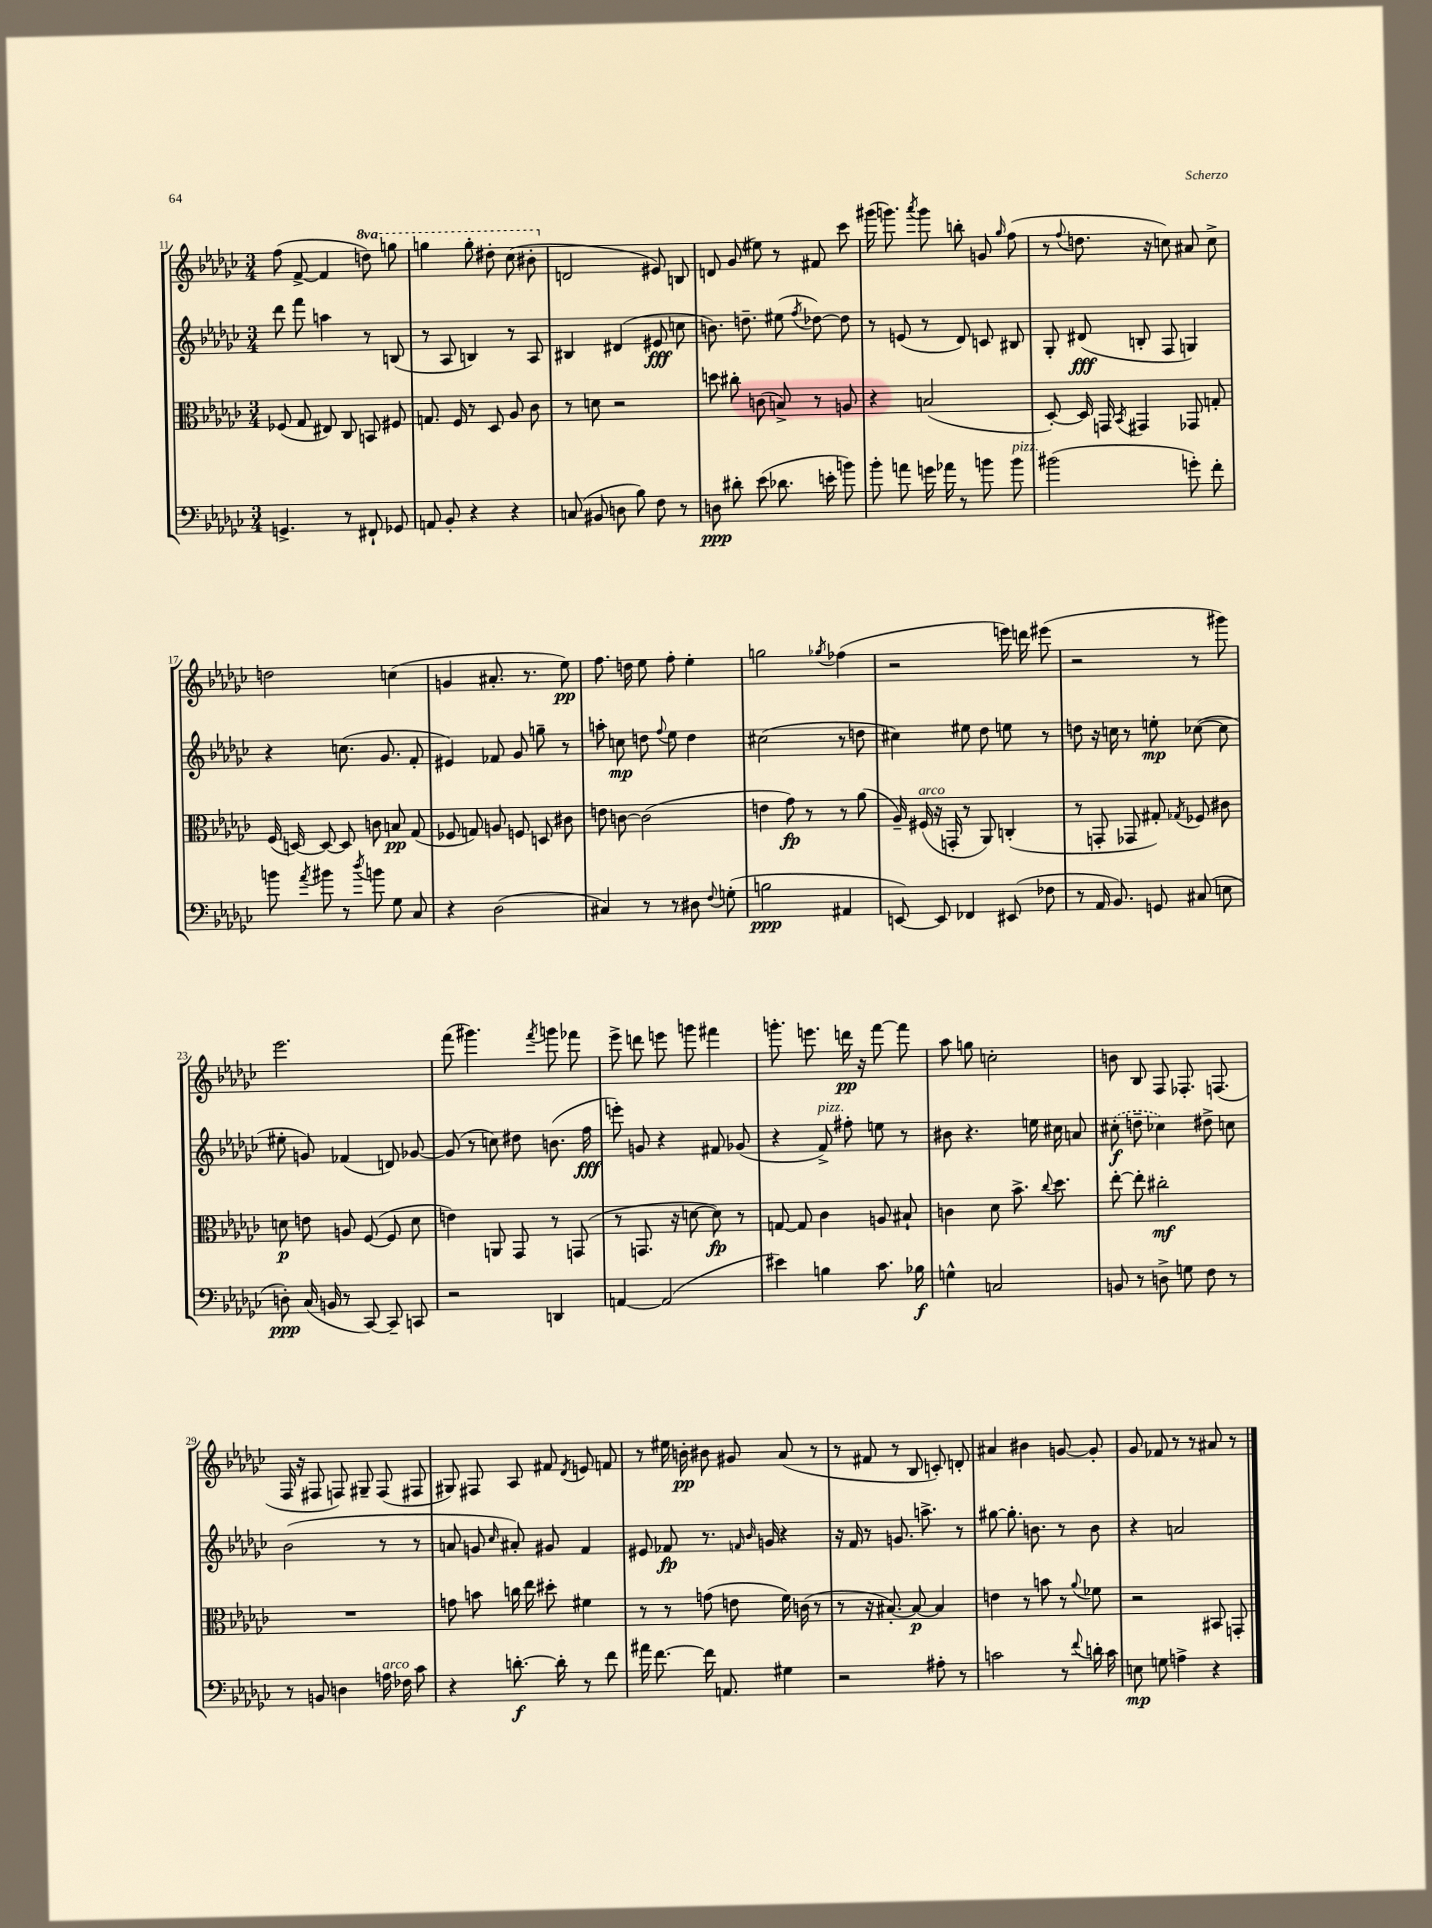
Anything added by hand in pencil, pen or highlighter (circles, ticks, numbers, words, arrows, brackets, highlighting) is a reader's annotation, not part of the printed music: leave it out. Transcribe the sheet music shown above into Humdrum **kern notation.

**kern	**dynam	**kern	**dynam	**kern	**dynam	**kern	**dynam
*part4	*part4	*part3	*part3	*part2	*part2	*part1	*part1
*staff4	*staff4	*staff3	*staff3	*staff2	*staff2	*staff1	*staff1
*clefF4	*	*clefC3	*	*clefG2	*	*clefG2	*
*k[b-e-a-d-g-c-]	*	*k[b-e-a-d-g-c-]	*	*k[b-e-a-d-g-c-]	*	*k[b-e-a-d-g-c-]	*
*M3/4	*	*M3/4	*	*M3/4	*	*M3/4	*
=11	=11	=11	=11	=11	=11	=11	=11
4.GGn^/	.	(8F-X/	.	8ddd-\	.	(8ff\	.
.	.	8G-/	.	8fff\	.	[8f^/	.
.	.	8E#X/)	.	4aan\	.	4f/]	.
8r	.	8C-/	.	.	.	.	.
*	*	*	*	*	*	*8va	*
8FF#X`/	.	8BBn/	.	8r	.	8dddn\)	.
8GG-X/	.	8F#X/	.	(8Bn/	.	8gggn\	.
=12	=12	=12	=12	=12	=12	=12	=12
8AAn/	.	8.Gn/	.	8r	.	4gggn\	.
8BB-'/	.	.	.	8A-/	.	.	.
.	.	16F/	.	.	.	.	.
4r	.	8r	.	4Bn/)	.	8ggg'\	.
.	.	8D-/	.	.	.	8ddd#X'\	.
4r	.	8A-/	.	8r	.	(8ccc-\	.
.	.	8c-\	.	8A-/	.	8bb#X'\	.
=13	=13	=13	=13	=13	=13	=13	=13
*	*	*	*	*	*	*X8va	*
(8Cn/	.	8r	.	4B#X/	.	2dn/	.
8BB#X/	.	8dn\	.	.	.	.	.
8Dn\	.	2r	.	(4d#X/	.	.	.
8B-\)	.	.	.	.	.	.	.
8F\	.	.	.	8e#X/	fff	8e#X/)	.
8r	.	.	.	8ccn\	.	8Bn/	.
=14	=14	=14	=14	=14	=14	=14	=14
8Dn\	ppp	8ddn\	.	8.bn\)	.	8dn/	.
8d#X'\	.	8cc#X'\	.	.	.	(8g-/	.
.	.	.	.	8.ddn~\	.	.	.
(8e-\	.	(8cn\	.	.	.	8ee#X\)	.
8.d-X\	.	8Bn^/)	.	(8ee#X\	.	8r	.
.	.	.	.	8qff/	.	.	.
.	.	8r	.	[8dd-X\)	.	8f#X/	.
16en'\	.	.	.	.	.	.	.
8bn\)	.	8An/	.	8dd-\]	.	8ccc-\	.
=15	=15	=15	=15	=15	=15	=15	=15
8b-'\	.	4r	.	8r	.	(16ggg#X\	.
.	.	.	.	.	.	8.gggn\)	.
8an\	.	.	.	(8en/	.	.	.
.	.	.	.	.	.	8qaaa-/	.
16gn\	.	(2Bn/	.	8r	.	8ggg\	.
16a-X\	.	.	.	.	.	.	.
8r	.	.	.	8d-/)	.	8bbn'\	.
8bn\	.	.	.	8cn/	.	8gn/	.
.	.	.	.	.	.	16qqgg-/	.
!LO:TX:a:i:t=pizz.	!	!	!	!	!	!	!
8b\	.	.	.	8B#X/	.	(8ff\	.
=16	=16	=16	=16	=16	=16	=16	=16
(2b#X\	.	[8D-'/)	.	8G-'/	.	8r	.
.	.	.	.	.	.	8qqff/	.
.	.	16D-/]	.	(8d#X/	fff	8.ddn\	.
.	.	16GGn/	.	.	.	.	.
.	.	8qBB-/	.	.	.	.	.
.	.	4GG#X/	.	8Bn'/	.	.	.
.	.	.	.	.	.	16r	.
.	.	.	.	8F/	.	8ccn\)	.
8gn'\)	.	8GG-X/	.	4Gn/)	.	8a#X/	.
8f'\	.	8Gn'/	.	.	.	8cc^\	.
!!LO:LB:g=z
=17	=17	=17	=17	=17	=17	=17	=17
8bn\	.	(16F/	.	4r	.	2ddn\	.
.	.	[16Dn/)	.	.	.	.	.
8qa-/	.	.	.	.	.	.	.
8b#X\	.	8D/_	.	.	.	.	.
8r	.	8D/]	.	(8.ccn\	.	.	.
8qdd-/	.	.	.	.	.	.	.
8bn\	.	8cn\	.	.	.	.	.
.	.	.	.	8.g-/	.	.	.
8G-\	.	8Bn/	pp	.	.	(4ccn\	.
8C-/	.	(8G-/	.	8f'/	.	.	.
=18	=18	=18	=18	=18	=18	=18	=18
4r	.	8F-X/	.	4e#X/)	.	4gn/	.
.	.	8Gn/)	.	.	.	.	.
(2D-\	.	8An/	.	8f-X/	.	8.a#X'/	.
.	.	8Fn/	.	8g-/	.	.	.
.	.	.	.	.	.	8.r	.
.	.	8Dn/	.	8ggn~\	.	.	.
.	.	8c#X\	.	8r	.	8ee-\)	pp
=19	=19	=19	=19	=19	=19	=19	=19
4C#X/)	.	8en\	.	8aan'\	.	8.ff\	.
.	.	[8cn\	.	8ccn\	mp	.	.
.	.	.	.	.	.	16ddn\	.
8r	.	(2c\]	.	8ddn\	.	8ee-\	.
.	.	.	.	8qqff/	.	.	.
8r	.	.	.	8ee-\	.	8ff'\	.
8D#X\	.	.	.	4dd\	.	4ee-'\	.
8qqF/	.	.	.	.	.	.	.
(8Gn'\	.	.	.	.	.	.	.
=20	=20	=20	=20	=20	=20	=20	=20
2Bn\	ppp	4en\	.	(2cc#X\	.	2ggn\	.
.	.	8g-\)	fp	.	.	.	.
.	.	8r	.	.	.	.	.
.	.	.	.	.	.	8qgg-X/	.
4AA#X/	.	8r	.	8r	.	(4ff-X\	.
.	.	(8a-\	.	8ddn\	.	.	.
=21	=21	=21	=21	=21	=21	=21	=21
[8EEn/)	.	16A-~/)	.	4cc#X\)	.	2r	.
!	!	!LO:TX:a:i:t=arco	!	!	!	!	!
.	.	(16F#X/	.	.	.	.	.
8EE/]	.	16r	.	.	.	.	.
.	.	16GGn'/	.	.	.	.	.
4FF-X/	.	8r	.	8ee#X\	.	.	.
.	.	8AA-/)	.	8dd-\	.	.	.
(8EE#X/	.	(4Cn'/	.	8een\	.	16eeen\)	.
.	.	.	.	.	.	16dddn\	.
8F-X\	.	.	.	8r	.	(8eee#X\	.
=22	=22	=22	=22	=22	=22	=22	=22
8r	.	8r	.	8ddn\	.	2r	.
16AA-/	.	8GGn'/	.	16r	.	.	.
8.BB-/)	.	.	.	16ccn\	.	.	.
.	.	8GG-X/	.	8r	.	.	.
8GGn/	.	8G#X'/)	.	8een'\	mp	.	.
.	.	8qG-X/	.	.	.	.	.
(8C#X/	.	8F-X/	.	([8cc-X\	.	8r	.
8En\	.	8c#X\	.	8cc-\]	.	8ggg#X\)	.
!!LO:LB:g=z
=23	=23	=23	=23	=23	=23	=23	=23
8Dn'\)	ppp	8dn\	p	8ee#X'\	.	2.eee-\	.
(16C-/	.	8en\	.	8gn/)	.	.	.
16BBn/	.	.	.	.	.	.	.
8r	.	8An/	.	(4f-X/	.	.	.
[8CC-/)	.	([8F/	.	.	.	.	.
8CC-~/]	.	8F/]	.	8dn/)	.	.	.
8CCn/	.	8d\	.	[8g-X/	.	.	.
=24	=24	=24	=24	=24	=24	=24	=24
2r	.	4en\)	.	(8g-/]	.	(8fff\	.
.	.	.	.	8r	.	4.ggg#X\)	.
.	.	8AAn/	.	8ccn\)	.	.	.
.	.	8GG-/	.	8dd#X\	.	.	.
.	.	.	.	.	.	8qfff/	.
4DDn/	.	8r	.	(8.bn\	.	8gggn\	.
.	.	(8GGn/	.	.	.	8fff-X\	.
.	.	.	.	16ff\	fff	.	.
=25	=25	=25	=25	=25	=25	=25	=25
[4AAn/	.	8r	.	8eeen'\)	.	8eee-^\	.
.	.	8.GGn/	.	8gn/	.	8dddn\	.
(2AA/]	.	.	.	4r	.	8eeen\	.
.	.	16r	.	.	.	.	.
.	.	[8dn\	.	.	.	8gggn\	.
.	.	8d\])	fp	8f#X/	.	4fff#X\	.
.	.	8r	.	(8g-X/	.	.	.
=26	=26	=26	=26	=26	=26	=26	=26
4e#X\)	.	[8Gn/	.	4r	.	8.gggn'\	.
.	.	8G/]	.	.	.	.	.
.	.	.	.	.	.	8.eeen\	.
!	!	!	!	!LO:TX:a:i:t=pizz.	!	!	!
4Bn\	.	4c-\	.	8f^/)	.	.	.
.	.	.	.	8ff#X'\	.	16dddn\	pp
.	.	.	.	.	.	16r	.
8.c-\	.	8An/	.	8een\	.	[8fff\	.
.	.	8B#X`/	.	8r	.	8fff\]	.
16B-X\	f	.	.	.	.	.	.
=27	=27	=27	=27	=27	=27	=27	=27
4Gn^^\	.	4cn\	.	8b#X\	.	8aa-\	.
.	.	.	.	4.r	.	8ggn\	.
2Cn/	.	8d-\	.	.	.	2ccn'\	.
.	.	8.b-^\	.	.	.	.	.
.	.	.	.	16een\	.	.	.
.	.	8qqcc-/	.	.	.	.	.
.	.	8.dd-\	.	16cc#X\	.	.	.
.	.	.	.	8an/	.	.	.
=28	=28	=28	=28	=28	=28	=28	=28
8BBn/	.	[8ee-'\	.	(8cc#X'\	f	8bn\	.
8r	.	8ee-'\]	.	8ddn~\	.	8B-/	.
8Dn^\	.	2cc#X'\	mf	4cc-X\)	.	8F/	.
8Gn\	.	.	.	.	.	8.F-X'/	.
8F\	.	.	.	8dd#X^\	.	.	.
.	.	.	.	.	.	(8.Fn/	.
8r	.	.	.	8ccn\	.	.	.
!!LO:LB:g=z
=29	=29	=29	=29	=29	=29	=29	=29
8r	.	2.r	.	(2b-\	.	16F/	.
.	.	.	.	.	.	16r	.
8BBn/	.	.	.	.	.	8F#X/	.
4Dn\	.	.	.	.	.	8Fn/)	.
.	.	.	.	.	.	8G#X~/	.
!LO:TX:a:i:t=arco	!	!	!	!	!	!	!
16An\	.	.	.	8r	.	(8F/	.
16F-X\	.	.	.	.	.	.	.
8c-\	.	.	.	8r	.	8F#X/	.
=30	=30	=30	=30	=30	=30	=30	=30
4r	.	8gn\	.	8an/	.	8G#X/)	.
.	.	8bn\	.	8gn/	.	8F#X/	.
.	.	.	.	16qqcc-/	.	.	.
[8.dn'\	f	16ccn\	.	8a#X'/)	.	8A-/	.
.	.	16ee-\	.	.	.	.	.
.	.	8dd#X'\	.	8g#X/	.	8f#X/	.
16d'\]	.	.	.	.	.	.	.
.	.	.	.	.	.	8qd-/	.
8r	.	4f#X\	.	4f/	.	8en/	.
8f\	.	.	.	.	.	8fn/	.
=31	=31	=31	=31	=31	=31	=31	=31
16a#X\	.	8r	.	8e#X/	.	8r	.
[8.f\	.	.	.	.	.	.	.
.	.	8r	.	8f-X/	fp	16ee#X\	.
.	.	.	.	.	.	16bn'\	pp
16f\]	.	(8gn\	.	8.r	.	8b#X\	.
8.AAn/	.	.	.	.	.	.	.
.	.	8en\	.	.	.	8g#X/	.
.	.	.	.	16qqfn/	.	.	.
.	.	.	.	16qqb-/	.	.	.
.	.	.	.	16gn/	.	.	.
4G#X\	.	16f\)	.	4r	.	(8a-/	.
.	.	(16cn\	.	.	.	.	.
.	.	8r	.	.	.	8r	.
=32	=32	=32	=32	=32	=32	=32	=32
2r	.	8r	.	16r	.	8r	.
.	.	.	.	16f/	.	.	.
.	.	16r	.	8r	.	8f#X/	.
.	.	[8.B#X'/)	.	.	.	.	.
.	.	.	.	8.gn/	.	8r	.
.	.	8B#/_	p	.	.	8B-/	.
.	.	.	.	8.aan^\	.	.	.
8A#X'\	.	4B#/]	.	.	.	8cn'/)	.
8r	.	.	.	8r	.	8dn'/	.
=33	=33	=33	=33	=33	=33	=33	=33
2cn\	.	4en\	.	[8gg#X\	.	4a#X/	.
.	.	.	.	8.gg#'\]	.	.	.
.	.	8r	.	.	.	4b#X\	.
.	.	.	.	8.bn\	.	.	.
.	.	8bn\	.	.	.	.	.
8r	.	8r	.	8r	.	[8gn/	.
8qqf/	.	8qqa-/	.	.	.	.	.
16dn'\	.	8f-X\	.	8b\	.	8g'/]	.
16c\	.	.	.	.	.	.	.
=34	=34	=34	=34	=34	=34	=34	=34
8En\	mp	2r	.	4r	.	8g-/	.
8Gn\	.	.	.	.	.	8f-X/	.
4An^\	.	.	.	2an/	.	8r	.
.	.	.	.	.	.	8r	.
4r	.	8BB#X/	.	.	.	8a#X/	.
.	.	8GGn'/	.	.	.	8r	.
==	==	==	==	==	==	==	==
*-	*-	*-	*-	*-	*-	*-	*-
